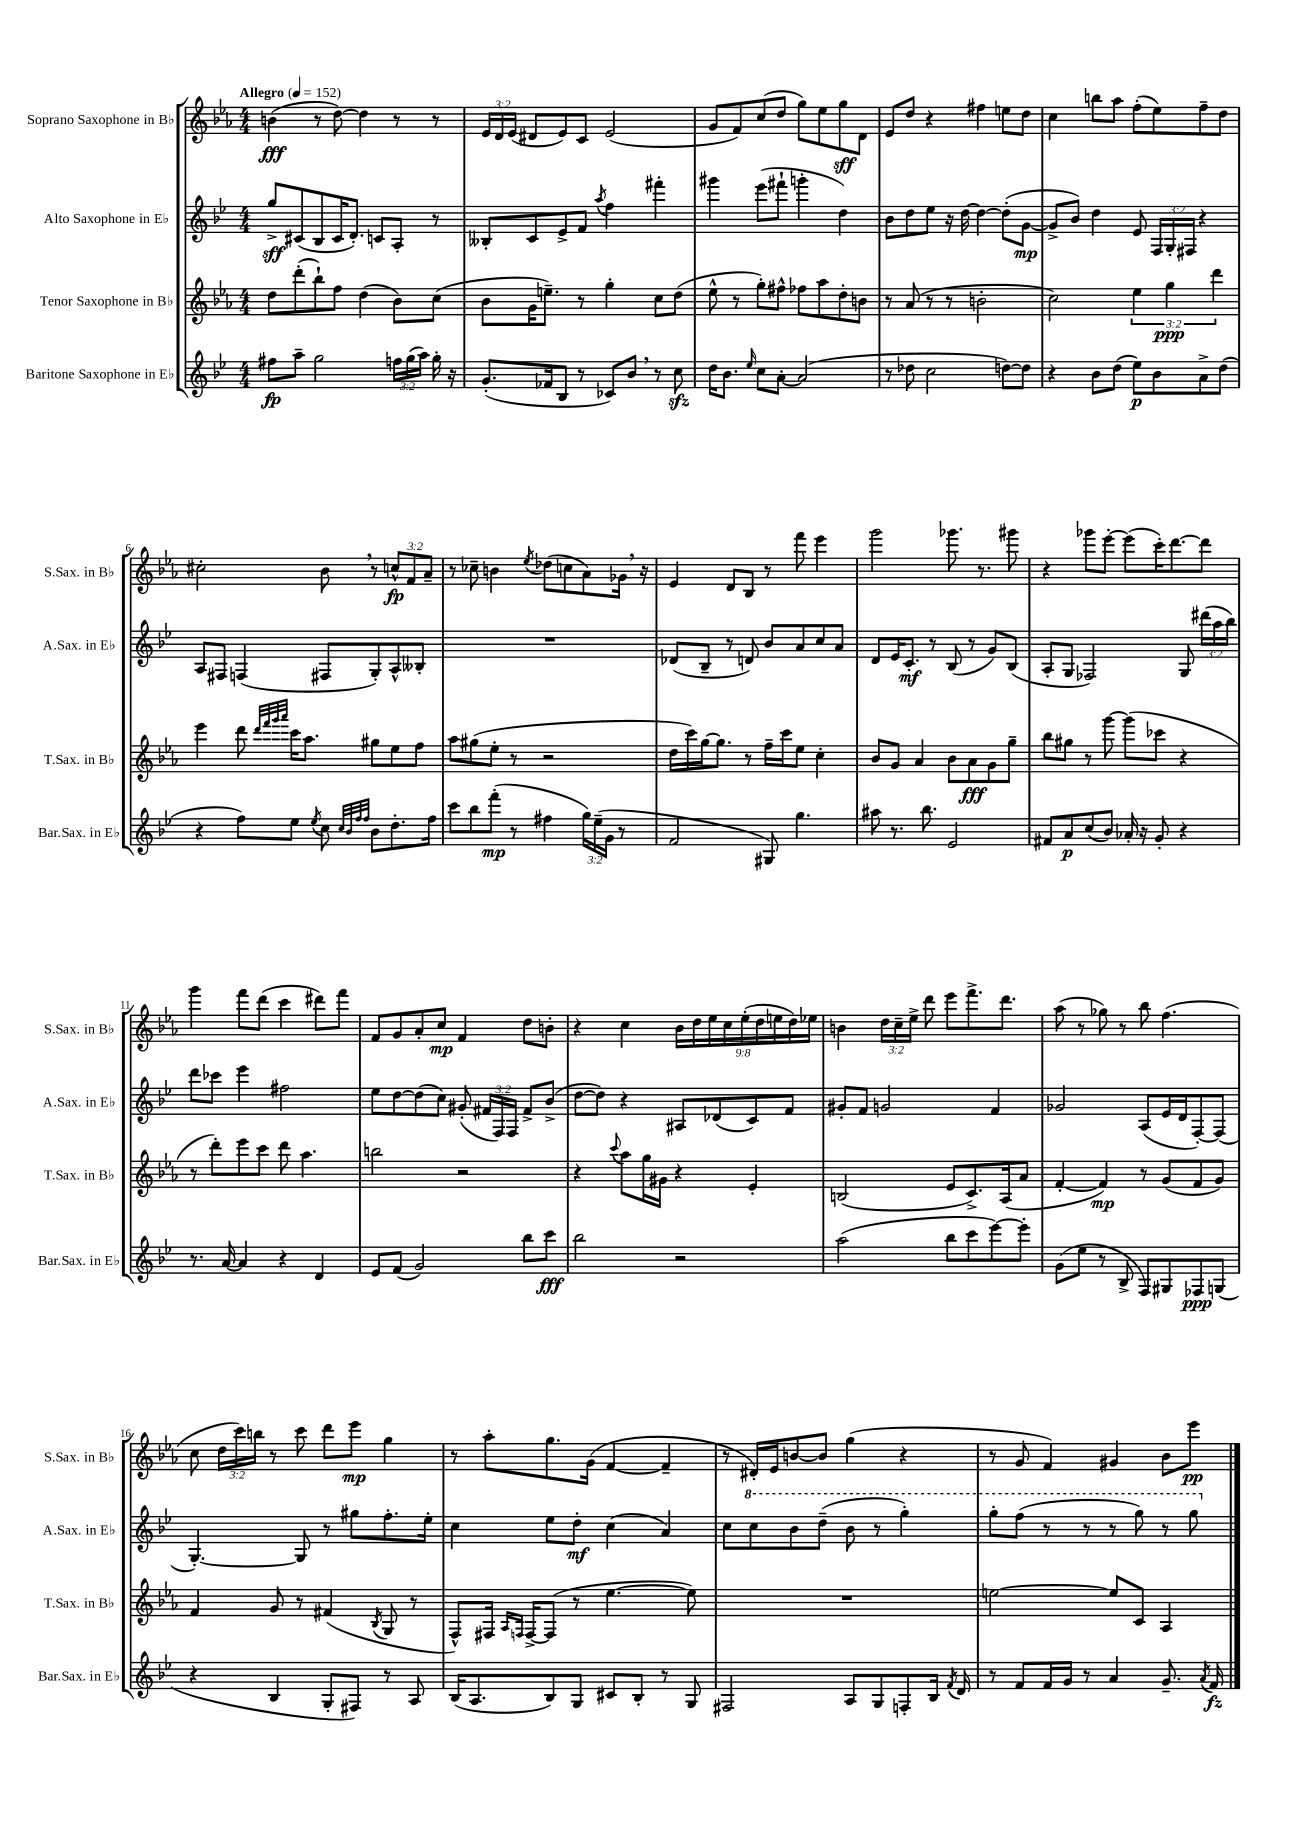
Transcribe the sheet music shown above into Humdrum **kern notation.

**kern	**kern	**kern	**kern
*staff4	*staff3	*staff2	*staff1
*clefG2	*clefG2	*clefG2	*clefG2
*k[b-e-]	*k[b-e-a-]	*k[b-e-]	*k[b-e-a-]
*M4/4	*M4/4	*M4/4	*M4/4
*MM152	*MM152	*MM152	*MM152
8ff#	8dd	8gg^	(4b
8aa~	(8ddd'	(8c#	.
2gg	8bb-`)	8B-	8r
.	8ff	16c#	[8dd)
.	.	8.d')	.
.	(4dd	.	4dd]
.	.	8c	.
24ff	8b-)	8A'	8r
(24gg	.	.	.
24aa)	.	.	.
16gg'	(8cc	8r	8r
16r	.	.	.
=	=	=	=
(8.g'	8b-	8B--'	24e-
.	.	.	24d
.	.	.	(24e-
.	16g	8c	8d#
16f-	8.ee~)	.	.
8B-	.	8e-^	8e-)
8r	8r	8f	8c
.	.	8qaa	.
8c-)	4gg'	4ff	(2e-
8b-	.	.	.
8r	8cc	4fff#'	.
8cc	(8dd	.	.
=	=	=	=
16dd	8ee-^^	4ggg#	8g
8.b-	.	.	.
.	8r	.	8f)
16qqee-	.	.	.
8cc	8gg')	(8eee-	(8cc
[8a'	8ff#^^	8fff#`	8dd
(2a]	8ff-	4ggg'	8gg)
.	8aa-	.	8ee-
.	8dd'	4dd)	8gg
.	8b	.	8d
=	=	=	=
8r	8r	8b-	8e-
8dd-	(8a-	8dd	8dd
2cc	8r	8ee-	4r
.	8r	16r	.
.	.	[16dd	.
.	2b'	4dd_	4ff#
[8dd)	.	(8dd']	8ee
8dd]	.	[8g	8dd
=	=	=	=
4r	2cc)	8g^]	4cc
.	.	8b-)	.
8b-	.	4dd	8bb
(8dd	.	.	8aa-
8ee-)	6ee-	8e-	(8ff'
8b-	.	24F	8ee-)
.	6gg	24G'	.
.	.	24F#	.
8a^	.	4r	8ff~
.	6ddd	.	.
(8dd	.	.	8dd
=	=	=	=
4r	4eee-	8A	2cc#'
.	.	8F#	.
8ff)	8ddd	(4F	.
.	32qqddd	.	.
.	32qqfff	.	.
.	32qqggg	.	.
.	32qqaaa-	.	.
8ee-	16ccc	.	.
.	8.aa-	.	.
8qee-	.	.	.
8cc	.	8F#	8b-
32qqcc	.	.	.
32qqb-	.	.	.
32qqff	.	.	.
32qqff	.	.	.
8b-	8gg#	8G')	8r
8.dd'	8ee-	8A^^	12cc^^
.	.	.	12f
.	8ff	8B--'	.
.	.	.	12a-~
16ff	.	.	.
=	=	=	=
8ccc	8aa-	1r	8r
8bb-	(8gg#	.	8cc-~
(8fff'	8ee-'	.	4b
8r	8r	.	.
.	.	.	8qee-
4ff#	2r	.	(8dd-
.	.	.	8cc
24gg)	.	.	8a-)
(24ee-~	.	.	.
24g	.	.	.
8r	.	.	16g-
.	.	.	16r
=	=	=	=
2f	16dd	(8d-	4e-
.	16ccc)	.	.
.	[16gg	8B-~	.
.	8.gg]	.	.
.	.	8r	8d
.	8r	8d)	8B-
8G#)	16ff~	8b-	8r
.	16ccc	.	.
4.gg	8ee-	8a	8fff
.	4cc'	8cc	4eee-
.	.	8a	.
=	=	=	=
8aa#	8b-	8d	2ggg
8.r	8g	16e-	.
.	.	8.c'	.
.	4a-	.	.
8.bb-	.	.	.
.	.	8r	.
2e-	8b-	(8B-	8.ggg-
.	8a-	8r	.
.	.	.	8.r
.	8g	8g)	.
.	8gg~	(8B-	8ggg#
=	=	=	=
8f#	8bb-	8A'	4r
8a	8gg#	8G	.
(8cc	8r	2F-)	8ggg-
8b-)	[8ggg	.	[8eee-'
16a-'	(8ggg]	.	(8eee-]
16r	.	.	.
8g'	8ccc-	.	16ccc')
.	.	.	[8.ddd
4r	4r	8G	.
.	.	(24ddd#	8ddd]
.	.	24aa	.
.	.	24bb-)	.
=	=	=	=
8.r	8r	8ddd	4ggg
.	8ddd')	8ccc-	.
[16a	.	.	.
4a]	8eee-	4eee-	8fff
.	8ccc	.	(8ddd
4r	8ddd	2ff#	4ccc
.	4.aa-	.	.
4d	.	.	8ddd#)
.	.	.	8fff
=	=	=	=
8e-	2bb	8ee-	8f
(8f	.	[8dd	8g
2g)	.	(8dd]	8a-'
.	.	8cc)	8cc
.	2r	(8g#'	4f
.	.	24f#	.
.	.	24F)	.
.	.	24F	.
8bb-	.	8f#^	8dd
8ccc	.	(8b-^	8b'
=	=	=	=
2bb-	4r	[8dd	4r
.	.	8dd])	.
.	8qqccc	.	.
.	8aa-	4r	4cc
.	16gg	.	.
.	16g#	.	.
2r	4r	8A#	18b-
.	.	.	18dd
.	.	.	18ee-
.	.	(8d-	.
.	.	.	18cc
.	.	.	(18ee-'
.	4e-'	8c)	.
.	.	.	18dd
.	.	.	18ee
.	.	8f	.
.	.	.	18dd)
.	.	.	18ee-
=	=	=	=
(2aa	(2B	8g#'	4b
.	.	8f	.
.	.	2g	24dd
.	.	.	24cc~
.	.	.	24ee-^
.	.	.	8ddd
8bb-	8e-	.	8eee-
8ccc	8.c^)	.	8.fff^
[8eee-)	.	4f	.
.	(16A-	.	8.ddd
8eee-']	8a-	.	.
=	=	=	=
(8g	[4f'	2g-	(8aa-
8ee-	.	.	8r
8r	4f])	.	8gg-)
8B-^	.	.	8r
8F)	8r	(8A	8bb-
8G#	(8g	16e-	(4.ff
.	.	16d	.
8F-	8f	[8F')	.
(8G	8g)	(8F]	.
=	=	=	=
4r	4f	[4.G')	8cc
.	.	.	24dd
.	.	.	24ccc)
.	.	.	24bb
4B-	8g	.	8r
.	8r	8G]	8ccc
8G'	(4f#	8r	8ddd
8F#)	.	8gg#	8eee-
.	8qB-	.	.
8r	8G	8.ff'	4gg
8A	8r	.	.
.	.	16ee-'	.
=	=	=	=
(16B-	8F^^)	4cc	8r
8.A	.	.	.
.	16F#	.	8aa-'
.	16qqA-	.	.
.	16qqF	.	.
.	[16F^	.	.
8B-)	(8F]	8ee-	8.gg
8G	8r	8dd'	.
.	.	.	(16g
8c#	[4.ee-	(4cc	[4f
8B-'	.	.	.
8r	.	4a)	4f~]
8G	8ee-])	.	.
=	=	=	=
2F#	1r	8cc	8r
.	.	8ccc	16d#')
.	.	.	16e-
.	.	8bb-	[8b
.	.	(8ddd~	8b]
8A	.	8bb-	(4gg
8G	.	8r	.
8F'	.	4ggg')	4r
16B-	.	.	.
8qf	.	.	.
16d	.	.	.
=	=	=	=
8r	[2ee	8ggg'	8r
8f	.	(8fff	8g
16f	.	8r	4f)
16g	.	.	.
8r	.	8r	.
4a	8ee]	8r	4g#
.	8c	8ggg)	.
8.g~	4A-	8r	8b-
.	.	8ggg	8eee-
8qa	.	.	.
16f	.	.	.
==	==	==	==
*-	*-	*-	*-
